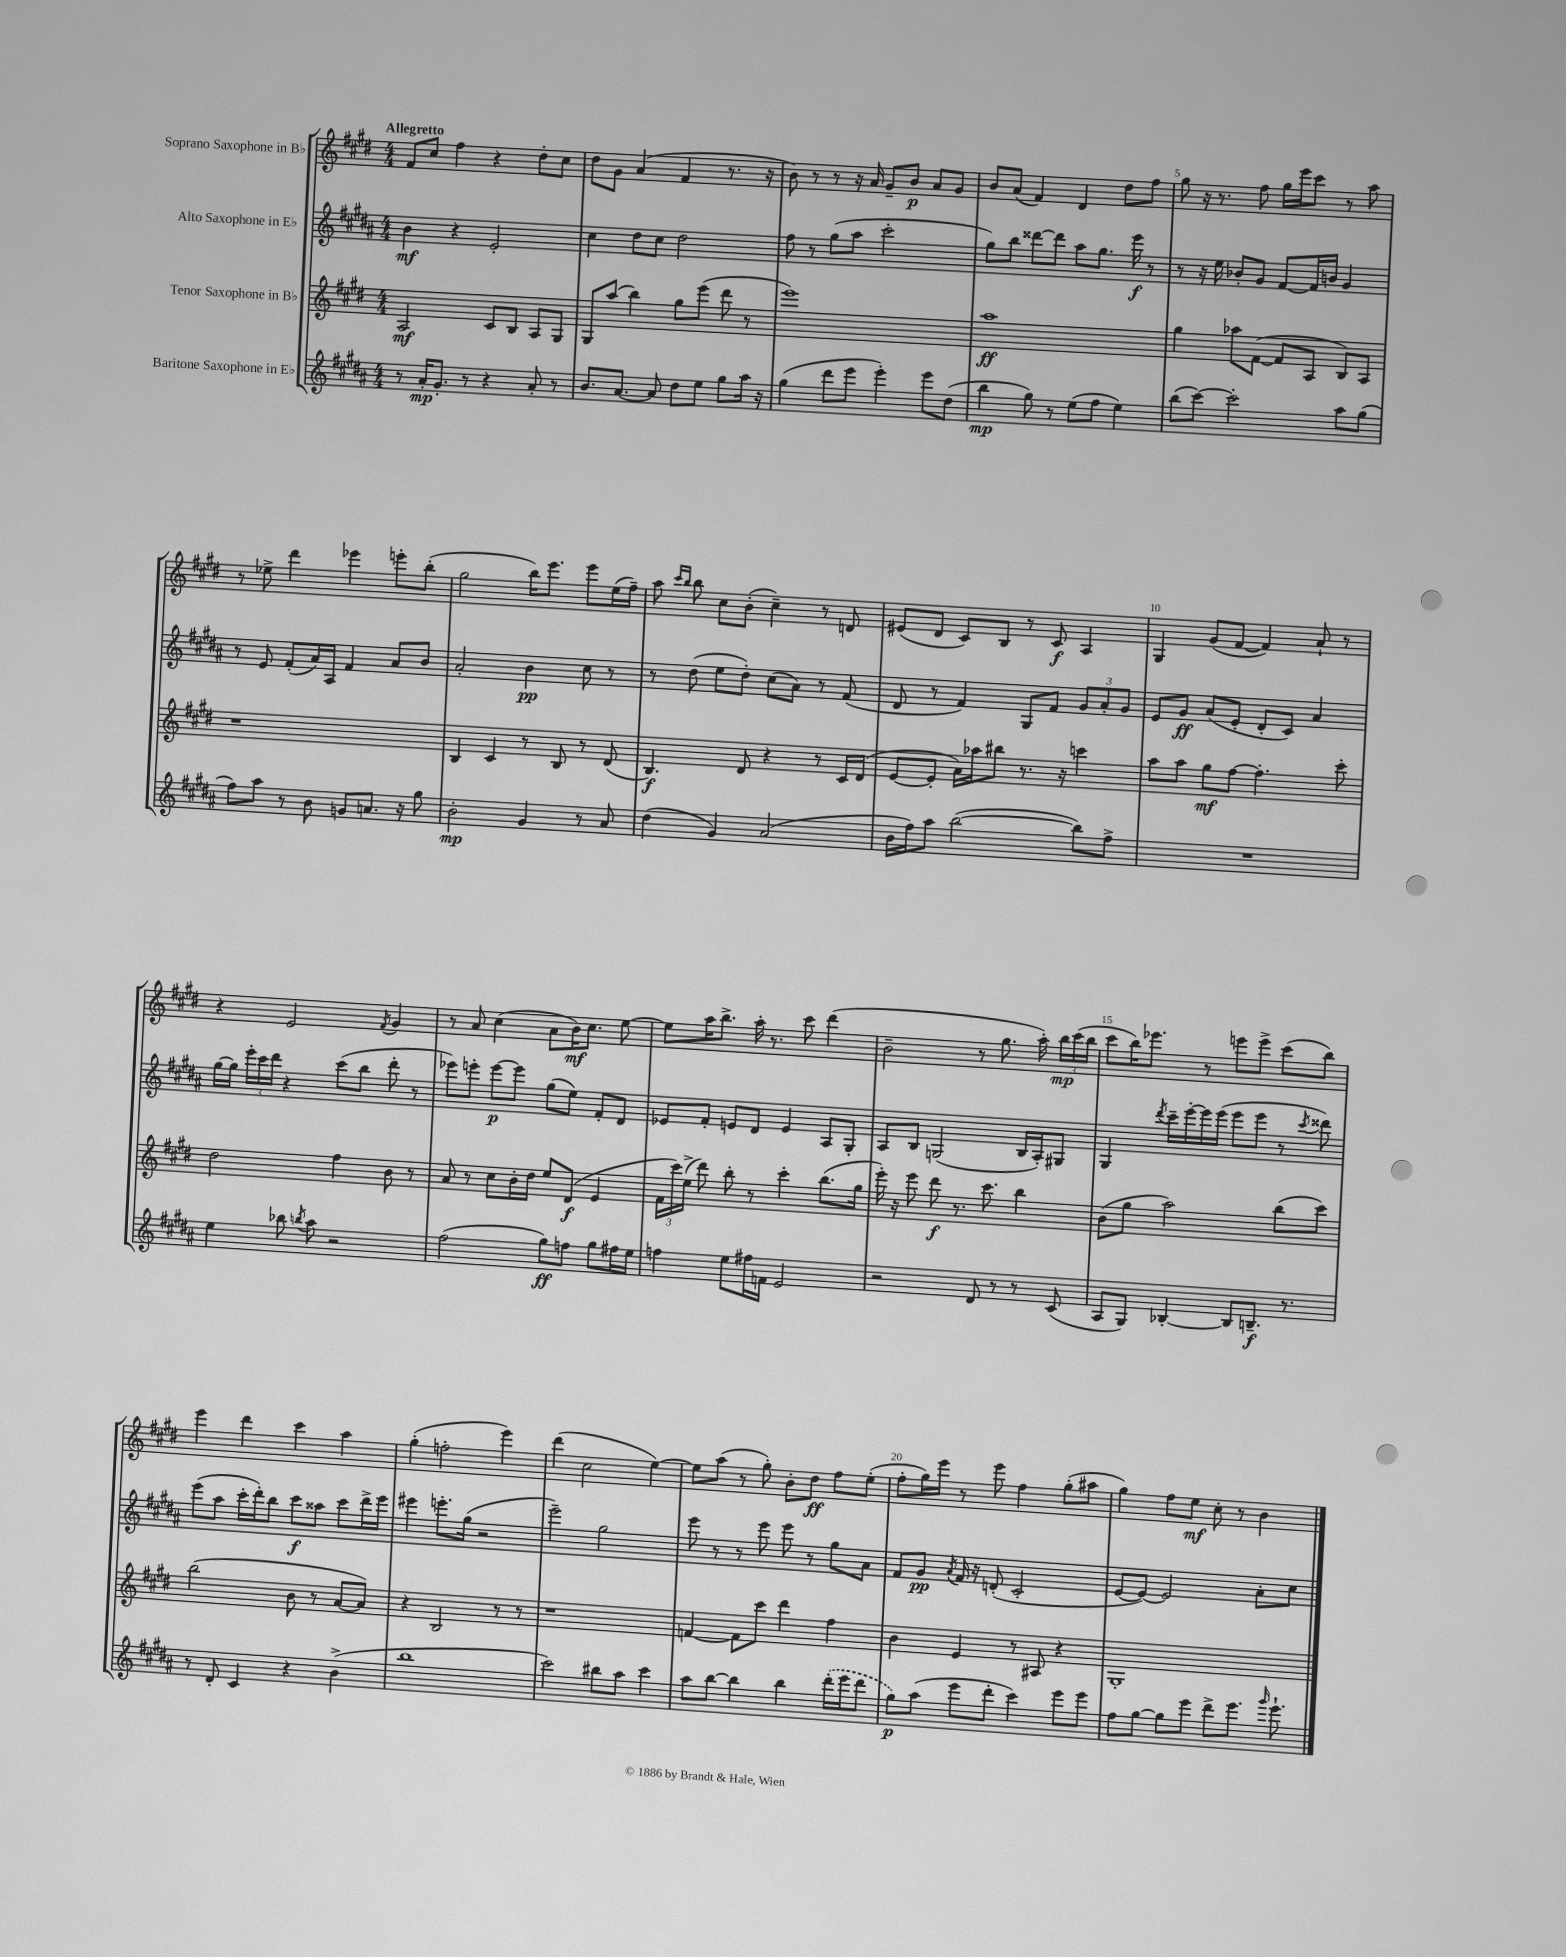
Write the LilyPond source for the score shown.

<<
\new StaffGroup <<
\new Staff = "s0" \with { instrumentName = "Soprano Saxophone in Bb" } {
    \clef treble \key e \major \numericTimeSignature \time 4/4 \tempo "Allegretto"
    \autoBeamOff fis'8[ cis''8] fis''4 r4 dis''8[-. cis''8] |
    dis''8[ gis'8] a'4( fis'4 r8. r16 |
    b'8) r8 r8 r16 a'16 gis'8[-- b'8]\p a'8[ gis'8] |
    b'8[ a'8]( fis'4) dis'4 dis''8[ fis''8] |
    gis''8 r16 r8. fis''8 gis''16[ e'''16 cis'''8] r8 a''8 |
    r8 ees''8-> dis'''4 ees'''4 e'''8[-. b''8]-.( |
    gis''2 b''16[) e'''8.] e'''8[ e''16( fis''16]--) |
    a''8 \grace { cis'''16[ b''16] } b''8 cis''8[ b'8]-.( cis''4--) r8 d'8 |
    eis'8[( dis'8] cis'8[) b8] r8 cis'8\f a4 |
    gis4 gis'8[( fis'8]~ fis'4) a'8-! r8 |
    r4 e'2 \acciaccatura { fis'8 } gis'4 |
    r8 a'8 cis''4( a'8[ b'16\mf) cis''8.] e''8~ |
    e''8[ a''16 b''8.]-> a''16-. r8. cis'''8 dis'''4( |
    b'2-- r8 gis''8. a''16-.) \tuplet 3/2 { b''16[\mp cis'''16( b''16] } |
    cis'''8[ b''16) ees'''8.] r8 e'''8[ e'''8]-> cis'''8[( b''8]) |
    e'''4 dis'''4 cis'''4 a''4 |
    gis''4-.( f''2-. e'''4) |
    dis'''4( cis''2 e''4~) |
    e''8[ a''8]( r8 gis''8-.) b'8[-. dis''8]\ff fis''8[ e''8]-.( |
    fis''8[-. gis''16) e'''16] r8 e'''8 fis''4 gis''8[-.( ais''8] |
    gis''4) fis''8[ e''8]\mf cis''8-. r8 b'4 \bar "|." |
}
\new Staff = "s1" \with { instrumentName = "Alto Saxophone in Eb" } {
    \clef treble \key b \major \numericTimeSignature \time 4/4
    \autoBeamOff b'4\mf r4 e'2-. |
    cis''4 dis''8[ cis''8] dis''2 |
    fis''8 r8 gis''8[( ais''8] cis'''2-. |
    gis''8[) b''8] disis'''8[~ disis'''8] ais''8[ gis''8.] e'''16\f r8 |
    r8 r16 e''16 bes'8[-. gis'8] fis'8[~ fis'16 b'16] gis'4 |
    r8 e'8 fis'8[-.( ais'16) ais16] fis'4 ais'8[ b'8] |
    ais'2-. b'4\pp cis''8 r8 |
    r8 dis''8( e''8[ dis''8]-.) cis''8[( ais'8]) r8 fis'8( |
    dis'8 r8 fis'4) gis8[ fis'8] \tuplet 3/2 { gis'8[ ais'8-. gis'8] } |
    e'8[ gis'8]\ff ais'8[( e'8]-. dis'8[-. cis'8]) ais'4 |
    gis''16[~ gis''16] \tuplet 3/2 { e'''16[-. cis'''16 dis'''16] } r4 cis'''8[( b''8] dis'''8-. r8 |
    ees'''8[) e'''8]-. e'''8[~\p e'''8] gis''8[( e''8]) fis'8[-. dis'8] |
    ees'8[ fis'8]-. e'8[ dis'8] e'4 ais8[ gis8]-. |
    ais8[ b8] g2( b16[ ais16-.) gis8] |
    gis4 \acciaccatura { dis'''8 } cis'''16[-- e'''16~-. e'''16 e'''16]( e'''8[ e'''8] r8 \acciaccatura { cis'''8 } disis'''8) |
    e'''8[( ais''8] cis'''16[-. dis'''16-.) b''8] cis'''8[\f aisis''8] cis'''8[ dis'''16-> e'''16] |
    eis'''4 e'''8.[-. gis''16]( r2 |
    e'''2--) gis''2 |
    e'''8 r8 r8 e'''8 e'''8 r8 gis''8[ ais'8] |
    fis'8[ gis'8]\pp \acciaccatura { ais'8 } fis'16 r16 d'8-.( cis'2-. |
    e'8[~ e'8]~) e'2 ais'8[-. cis''8] \bar "|." |
}
\new Staff = "s2" \with { instrumentName = "Tenor Saxophone in Bb" } {
    \clef treble \key e \major \numericTimeSignature \time 4/4
    \autoBeamOff a2\mf cis'8[ b8] a8[ gis8] |
    gis8[ a''8]( b''4) gis''8[ e'''8]( dis'''8 r8 |
    e'''1) |
    a''1\ff |
    gis''4 aes''8[ fis'8]~( fis'8[ a8] b8[) a8] |
    r1 |
    b4 cis'4 r8 b8 r8 dis'8( |
    b4.\f) dis'8 r4 r8 cis'16[ dis'16]( |
    e'8[~ e'8]-. a'16[) aes''16 bis''8] r8. r16 c'''4 |
    a''8[ a''8] gis''8[\mf fis''8]~ fis''4.-. cis'''8-. |
    dis''2 fis''4 b'8 r8 |
    a'8 r8 cis''8[ b'16-. dis''16] e''8[ dis'8]\f( e'4 |
    \tuplet 3/2 { fis'16[ cis'''16) e''16]->( } dis'''8) b''8-. r8 cis'''4-. b''8.[( gis''16] |
    e'''16-.) r16 e'''8 dis'''8\f r8. cis'''8. b''4 |
    b'8[( gis''8] a''2) b''8[( cis'''8]) |
    b''2( b'8 r8 a'8[~ a'8]) |
    r4 b2 r8 r8 |
    r1 |
    f'4~ f'8[ cis'''8] dis'''4 fis''4 |
    b'4 e'4 r8 ais8 r4 |
    gis1-. \bar "|." |
}
\new Staff = "s3" \with { instrumentName = "Baritone Saxophone in Eb" } {
    \clef treble \key b \major \numericTimeSignature \time 4/4
    \autoBeamOff r8 ais'16[-.\mp gis'8.]-. r8 r4 ais'8-. r8 |
    b'8.[ ais'8.]~ ais'8 dis''8[ e''8] gis''8[ ais''16] r16 |
    gis''4( dis'''8[ e'''8] e'''4-.) e'''8[ dis''8]( |
    b''4\mp gis''8) r8 e''8[( fis''8] e''4) |
    b''8[( cis'''8]~) cis'''2-. ais''8[ gis''8]( |
    fis''8[) ais''8] r8 b'8 g'8[ a'8.] r16 gis''8 |
    b'2-.\mp gis'4 r8 ais'8 |
    dis''4( gis'4) ais'2( |
    b'16[ fis''16) ais''8] b''2~( b''8[) fis''8]-> |
    R1 |
    e''4 bes''8 \acciaccatura { b''8 } ais''8 r2 |
    fis''2( gis''8[\ff) f''8] gis''8[ fis''16 e''16] |
    f''4 e''8[ fis''16 f'16] e'2 |
    r2 dis'8 r8 r8 cis'8( |
    ais8[ gis8]) bes4~-. bes8[ b8.]--\f r8. |
    r8 dis'8-. cis'4 r4 b'4->( |
    b''1 |
    cis'''2) bis''8[ ais''8] cis'''4 |
    ais''8[ b''8]~ b''4 b''4 \once \slurDashed dis'''16[-.( e'''16 dis'''8] |
    gis''8[\p) ais''8]( e'''8[ dis'''8]-. cis'''4) e'''8[ e'''8] |
    fis''8[ gis''8]~ gis''8[ e'''8] dis'''8[-> e'''8.] \grace { gis'''16 } e'''8.-! \bar "|." |
}
>>
>>
\layout { \context { \Score \override BarNumber.break-visibility = ##(#f #t #t) barNumberVisibility = #(every-nth-bar-number-visible 5) } }
